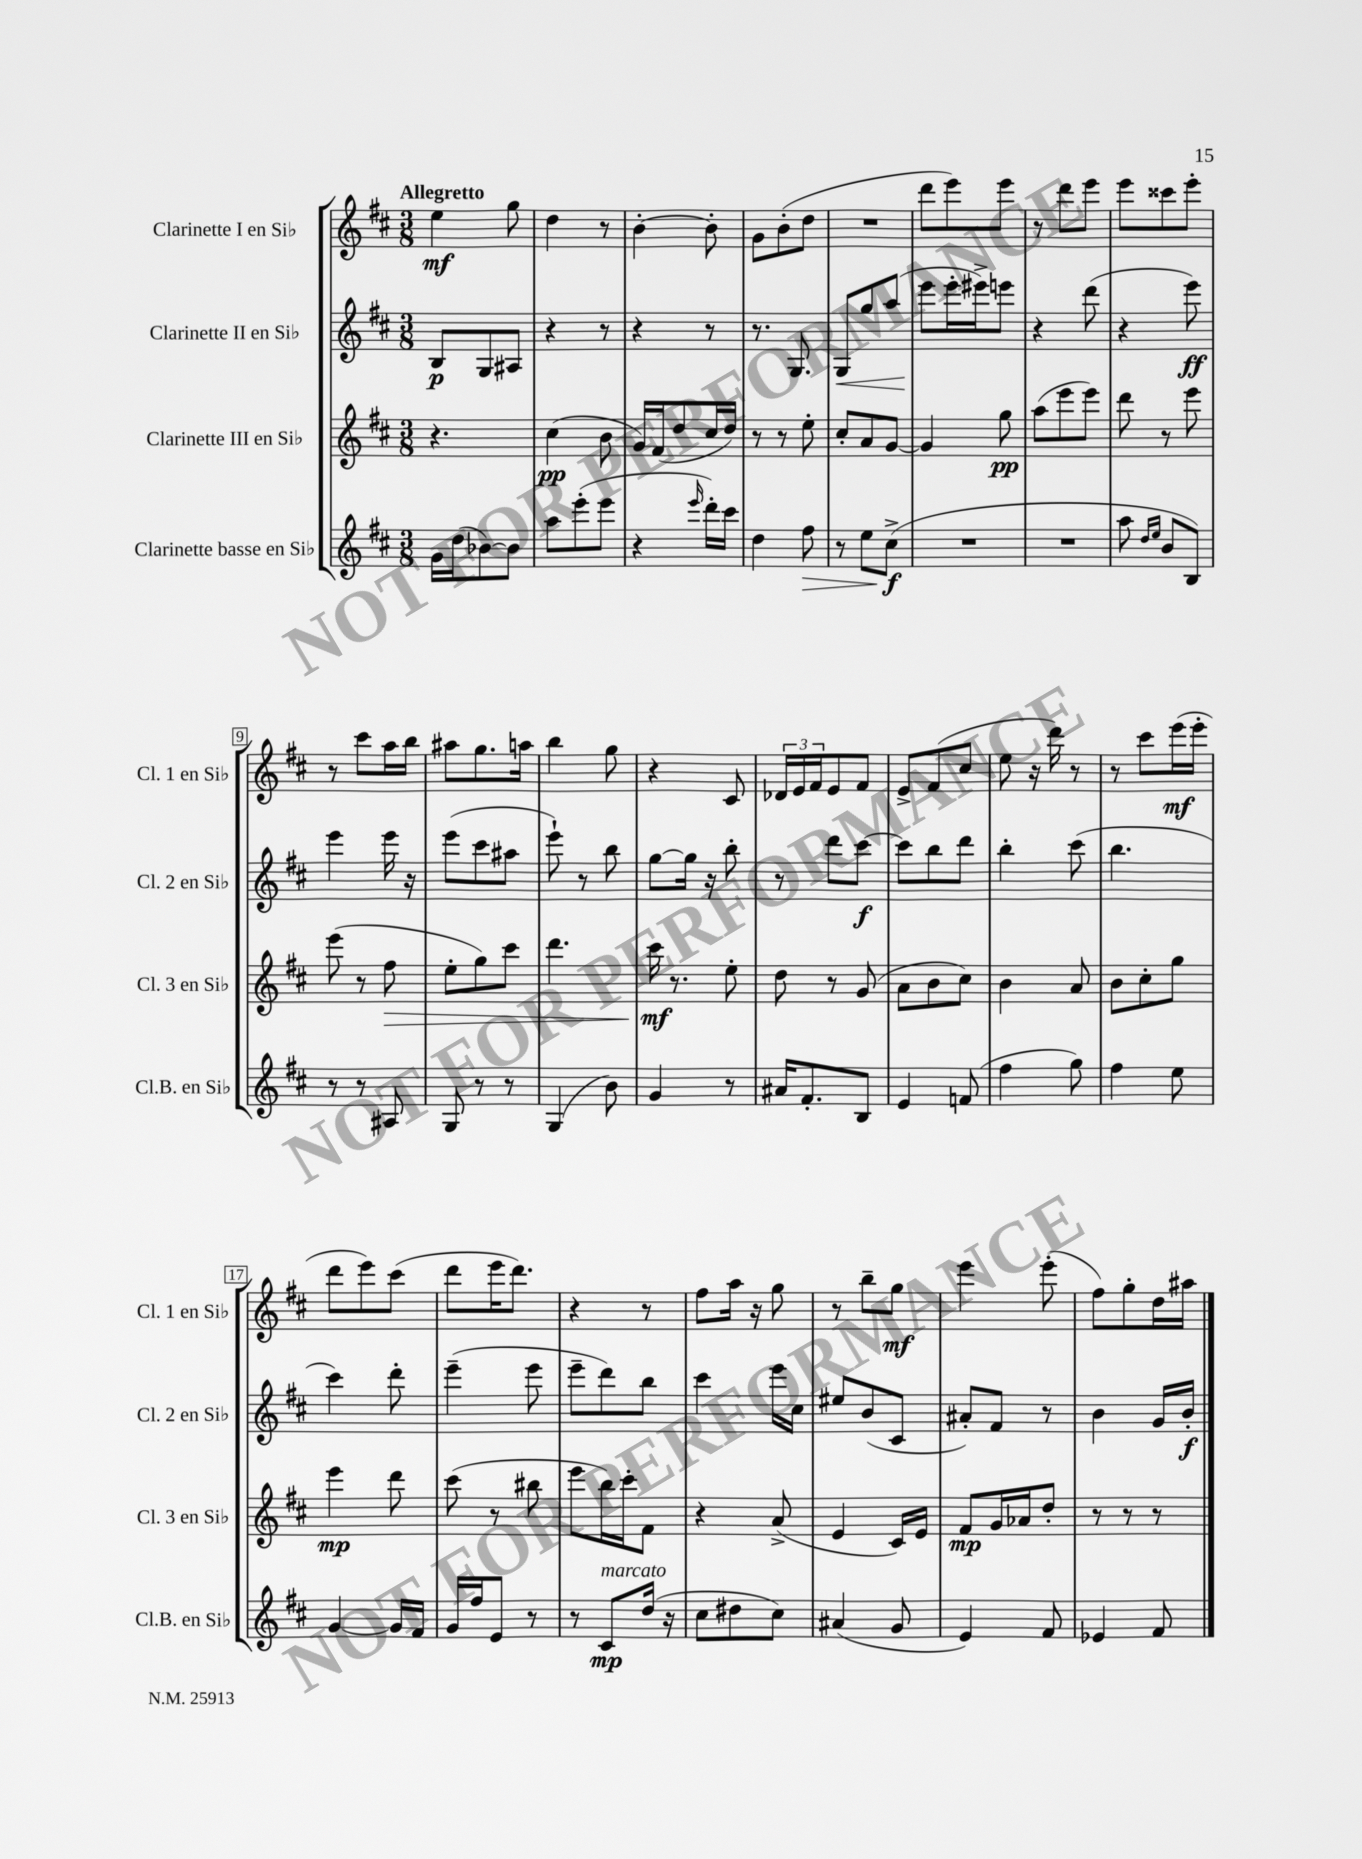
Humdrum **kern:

**kern	**kern	**kern	**kern
*staff4	*staff3	*staff2	*staff1
*clefG2	*clefG2	*clefG2	*clefG2
*k[f#c#]	*k[f#c#]	*k[f#c#]	*k[f#c#]
*M3/8	*M3/8	*M3/8	*M3/8
16g\LL	4.r	8B/L	4ee\
(16dd\J	.	.	.
[8b-\)	.	8G/	.
8b-\]J	.	8A#/J	8gg\
=	=	=	=
8aa\L	(4cc#\	4r	4dd\
(8eee'\	.	.	.
8eee\J	8b\	8r	8r
=	=	=	=
4r	16g/LL)	4r	[4b'\
.	(16f#/J	.	.
.	8dd/	.	.
16qqeee/	.	.	.
16ddd'\LL)	16cc#/L	8r	8b'\]
16ccc#\JJ	16dd/JJ)	.	.
=	=	=	=
4dd\	8r	8.r	8g\L
.	8r	.	(8b'\
.	.	8.G/	.
8ff#\	8ee'\	.	8dd\J
=	=	=	=
8r	8cc#'/L	8G/L	4.r
8ee\L	8a/	8gg/	.
(8cc#^\J	[8g/J	(8aa/J	.
=	=	=	=
4.r	4g/]	8eee\L	8ddd\L
.	.	16eee'\L	8eee\)
.	.	16eee#^\J)	.
.	8gg\	8eee\J	8eee\J
=	=	=	=
4.r	(8aa\L	4r	8r
.	8eee\	.	8ddd\L
.	8eee\J)	(8ddd\	8eee\J
=	=	=	=
8aa\	8ddd\	4r	8eee\L
16qqdd/LL	.	.	.
16qqee/JJ	.	.	.
8b/L	8r	.	8ccc##\
8B/J)	8eee\	8eee\)	8eee'\J
=	=	=	=
8r	(8eee\	4eee\	8r
8r	8r	.	8ccc#\L
8A#/	8ff#\	16eee\	16aa\L
.	.	16r	16bb\JJ
=	=	=	=
8G/	8ee'\L	(8eee\L	8aa#\L
8r	8gg\)	8ccc#\	8.gg\
8r	8ccc#\J	8aa#\J	.
.	.	.	16aa\Jk
=	=	=	=
(4G/	4.ddd\	8eee`\)	4bb\
.	.	8r	.
8b\)	.	8bb\	8gg\
=	=	=	=
4g/	16ccc#\	[8gg\L	4r
.	8.r	.	.
.	.	16gg\]Jk	.
.	.	16r	.
8r	8ee'\	8bb'\	8c#/
=	=	=	=
16a#/LK	8dd\	8r	24d-/LL
.	.	.	24e/
8.f#'/	.	.	.
.	.	.	24f#/J
.	8r	8ddd\L	8e/
8B/J	(8g/	[8ccc#\J	8f#/J
=	=	=	=
4e/	8a\L	8ccc#\]L	8e^/L
.	8b\	8bb\	(8f#/
(8f/	8cc#\J)	8ddd\J	8cc#/J
=	=	=	=
4ff#\	4b\	4bb'\	8ee\
.	.	.	16r
.	.	.	16ddd\)
8gg\)	8a/	(8ccc#\	8r
=	=	=	=
4ff#\	8b\L	4.bb\	8r
.	8cc#'\	.	8ccc#\L
8ee\	8gg\J	.	(16eee\L
.	.	.	16eee'\JJ
=	=	=	=
[4g/	4eee\	4ccc#\)	8ddd\L
.	.	.	8eee\)
16g/]LL	8ddd\	8ddd'\	(8ccc#\J
16f#/JJ	.	.	.
=	=	=	=
16g/LL	(8ccc#\	(4eee~\	8ddd\L
16ff#/J	.	.	.
8e/J	8r	.	16eee\K
.	.	.	8.ddd\J)
8r	8bb#\	8eee\	.
=	=	=	=
8r	8eee\L	8eee~\L	4r
8c#/L	16bb\L)	8ddd\)	.
.	16ccc#'\J	.	.
(16dd/Jk	8f#\J	8bb\J	8r
16r	.	.	.
=	=	=	=
8cc#\L	4r	4ccc#\	8ff#\L
8dd#\	.	.	16aa\Jk
.	.	.	16r
8cc#\J)	(8a^/	16eee\LL	8gg\
.	.	16cc#\JJ	.
=	=	=	=
(4a#/	4e/	8ee#/L	8r
.	.	(8b/	8bb~\L
8g/	16c#/LL)	8c#/J	8gg\J
.	16e/JJ	.	.
=	=	=	=
4e/)	8f#/L	8a#'/L)	4eee\
.	16g/L	8f#/J	.
.	16a-/J	.	.
8f#/	8dd'/J	8r	(8eee'\
=	=	=	=
4e-/	8r	4b\	8ff#\L)
.	8r	.	8gg'\
8f#/	8r	16g/LL	16dd\L
.	.	16b'/JJ	16aa#\JJ
==	==	==	==
*-	*-	*-	*-
